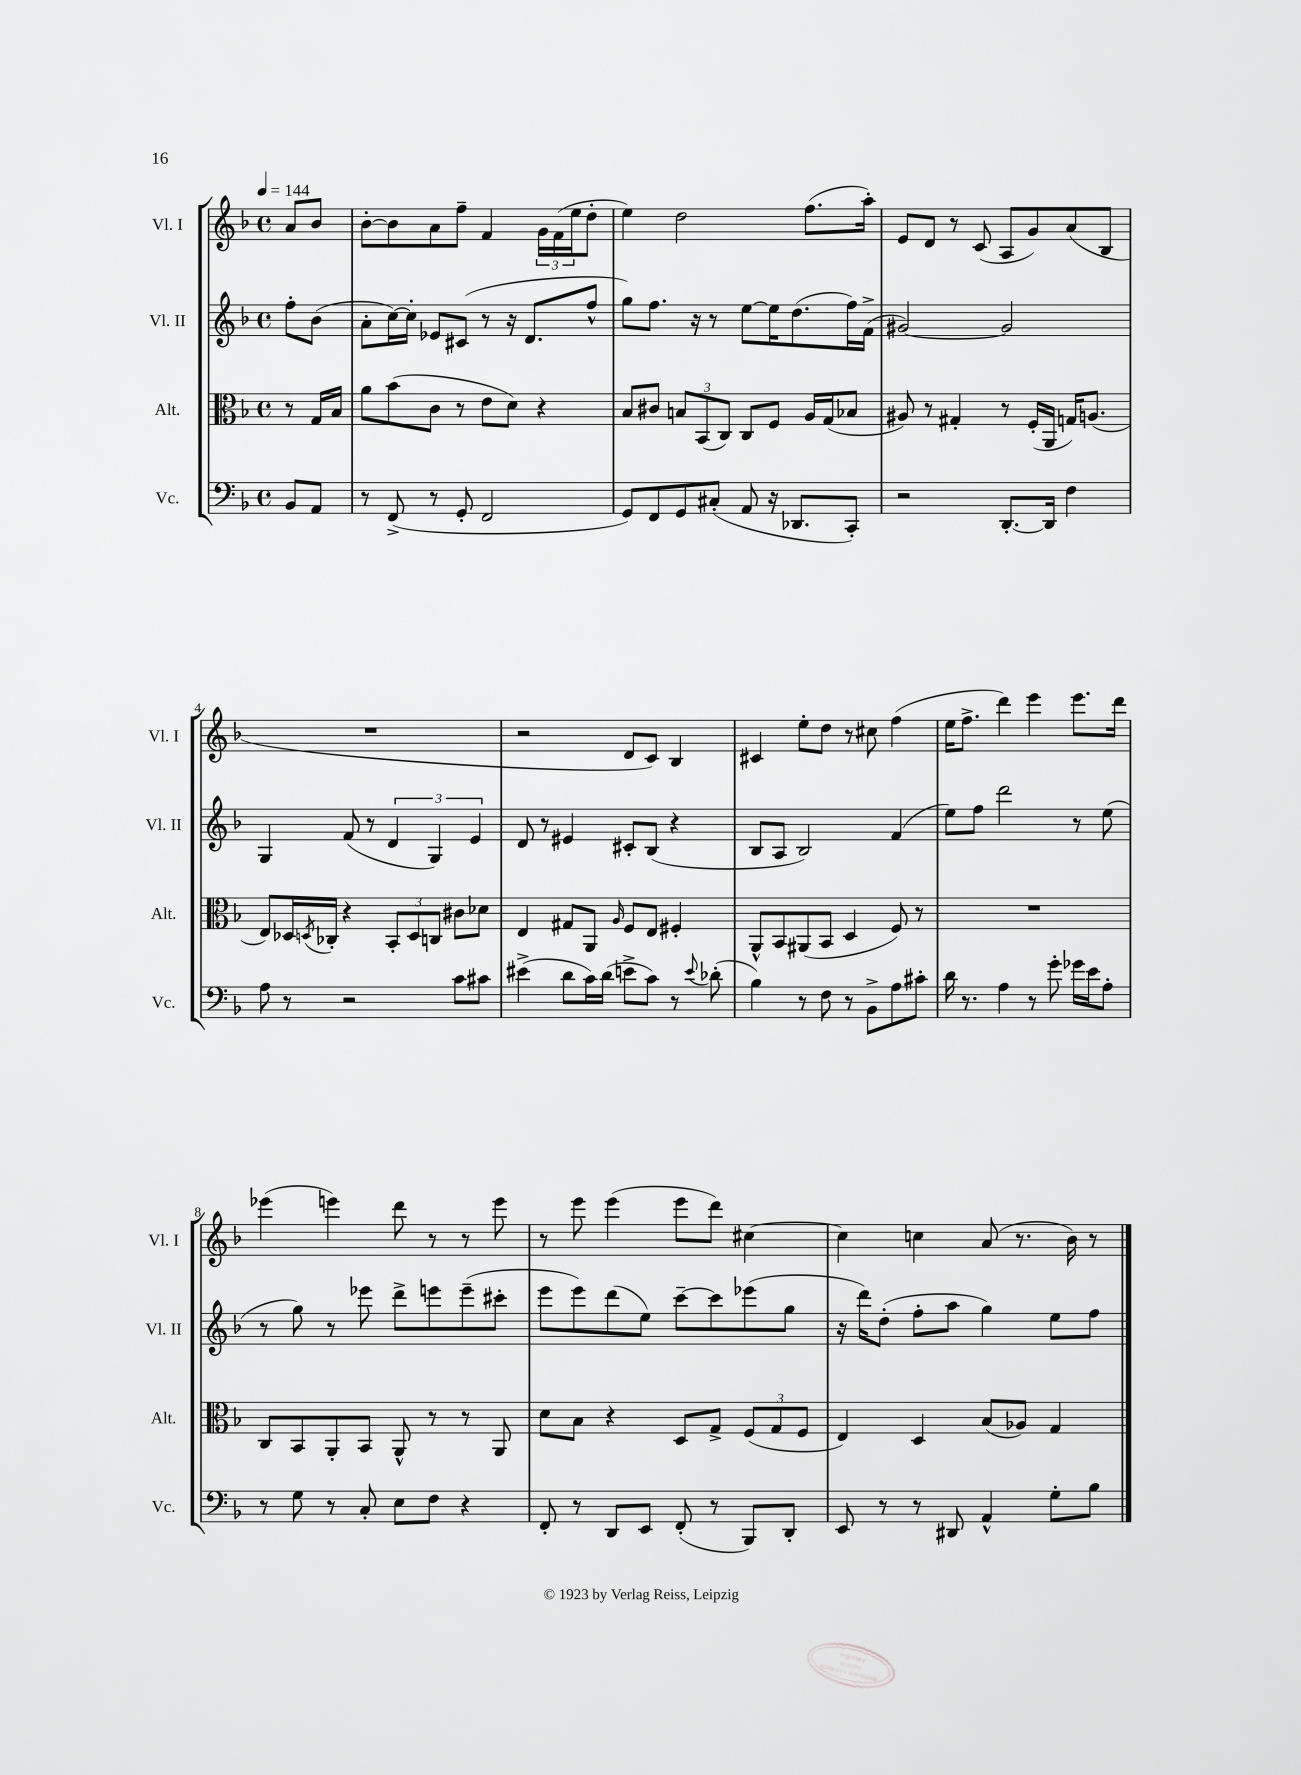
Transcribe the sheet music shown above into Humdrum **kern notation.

**kern	**kern	**kern	**kern
*staff4	*staff3	*staff2	*staff1
*clefF4	*clefC3	*clefG2	*clefG2
*k[b-]	*k[b-]	*k[b-]	*k[b-]
*M4/4	*M4/4	*M4/4	*M4/4
*met(c)	*met(c)	*met(c)	*met(c)
*MM144	*MM144	*MM144	*MM144
8BB-	8r	8ff'	8a
8AA	16G	(8b-	8b-
.	16B-	.	.
=	=	=	=
8r	8a	8a'	[8b-'
(8FF^	(8b-	[16cc)	8b-]
.	.	16cc']	.
8r	8c	8e-	8a
8GG'	8r	(8c#	8ff~
2FF	8e	8r	4f
.	8d)	16r	.
.	.	8.d	.
.	4r	.	24g
.	.	.	(24f
.	.	.	24ee
.	.	8ff^^	8dd'
=	=	=	=
8GG)	8B-	8gg)	4ee)
8FF	8c#	8.ff	.
8GG	12B	.	2dd
.	.	16r	.
.	(12BB-	.	.
(8C#'	.	8r	.
.	12C)	.	.
8AA	8C	[8ee	.
16r	8F	16ee]	.
8.DD-	.	(8.dd	.
.	16A	.	(8.ff
.	(16G	.	.
8CC')	8B-	16ff)	.
.	.	(16f^	16aa')
=	=	=	=
2r	8A#)	[2g#)	8e
.	8r	.	8d
.	4G#'	.	8r
.	.	.	(8c
[8.DD'	8r	2g#]	8A
.	(16F'	.	8g)
16DD]	16AA	.	.
4F	16G)	.	(8a
.	(8.A	.	.
.	.	.	8B-
=	=	=	=
8A	8E)	4G	1r
8r	16D-	.	.
.	8qD	.	.
.	16C-'	.	.
2r	4r	(8f	.
.	.	8r	.
.	12BB-'	6d	.
.	12D	.	.
.	12C	6G)	.
8c	8c#	.	.
.	.	6e	.
8c#	8d-	.	.
=	=	=	=
(4e#^	4E	8d	2r
.	.	8r	.
8d	8G#	4e#	.
16c)	8AA	.	.
(16d	.	.	.
.	16qqA	.	.
8e^	8F	8c#'	8d
8c)	8E	(8B-	8c)
8r	4F#'	4r	4B-
8qqe	.	.	.
(8d-'	.	.	.
=	=	=	=
4B-)	8AA^^	8B-	4c#
.	8BB-	8A	.
8r	(8AA#	2B-)	8ee'
8F	8BB-	.	8dd
8r	4D	.	8r
8BB-^	.	.	8cc#
8A	8F)	(4f	(4ff
8c#'	8r	.	.
=	=	=	=
16d	1r	8ee)	16ee
8.r	.	.	8.ff^
.	.	8ff	.
4A	.	2ddd	4ddd)
8r	.	.	4eee
8g'	.	.	.
16g-	.	8r	8.eee
16e	.	.	.
8A'	.	(8ee	.
.	.	.	16ddd
=	=	=	=
8r	8C	8r	(4eee-
8G	8BB-	8gg)	.
8r	8AA'	8r	4eee)
8C'	8BB-	8eee-	.
8E	8AA^^	8ddd^	8ddd
8F	8r	8eee	8r
4r	8r	(8eee~	8r
.	8AA	8ccc#'	8eee
=	=	=	=
8FF'	8d	8eee	8r
8r	8B-	8eee)	8eee
8DD	4r	(8ddd	(4eee
8EE	.	8ee)	.
(8FF'	8D	[8ccc~	8eee
8r	8G^	8ccc]	8ddd)
8BBB-)	(12F	(8eee-	[4cc#
.	12G	.	.
8DD'	.	8gg	.
.	12F	.	.
=	=	=	=
8EE	4E)	16r	4cc#]
.	.	16ddd)	.
8r	.	(8dd'	.
8r	4D	8ff'	4cc
8DD#	.	8aa	.
4AA^^	(8B-	4gg)	(8a
.	8A-)	.	8.r
8G'	4G	8ee	.
.	.	.	16b-)
8B-	.	8ff	8r
==	==	==	==
*-	*-	*-	*-
